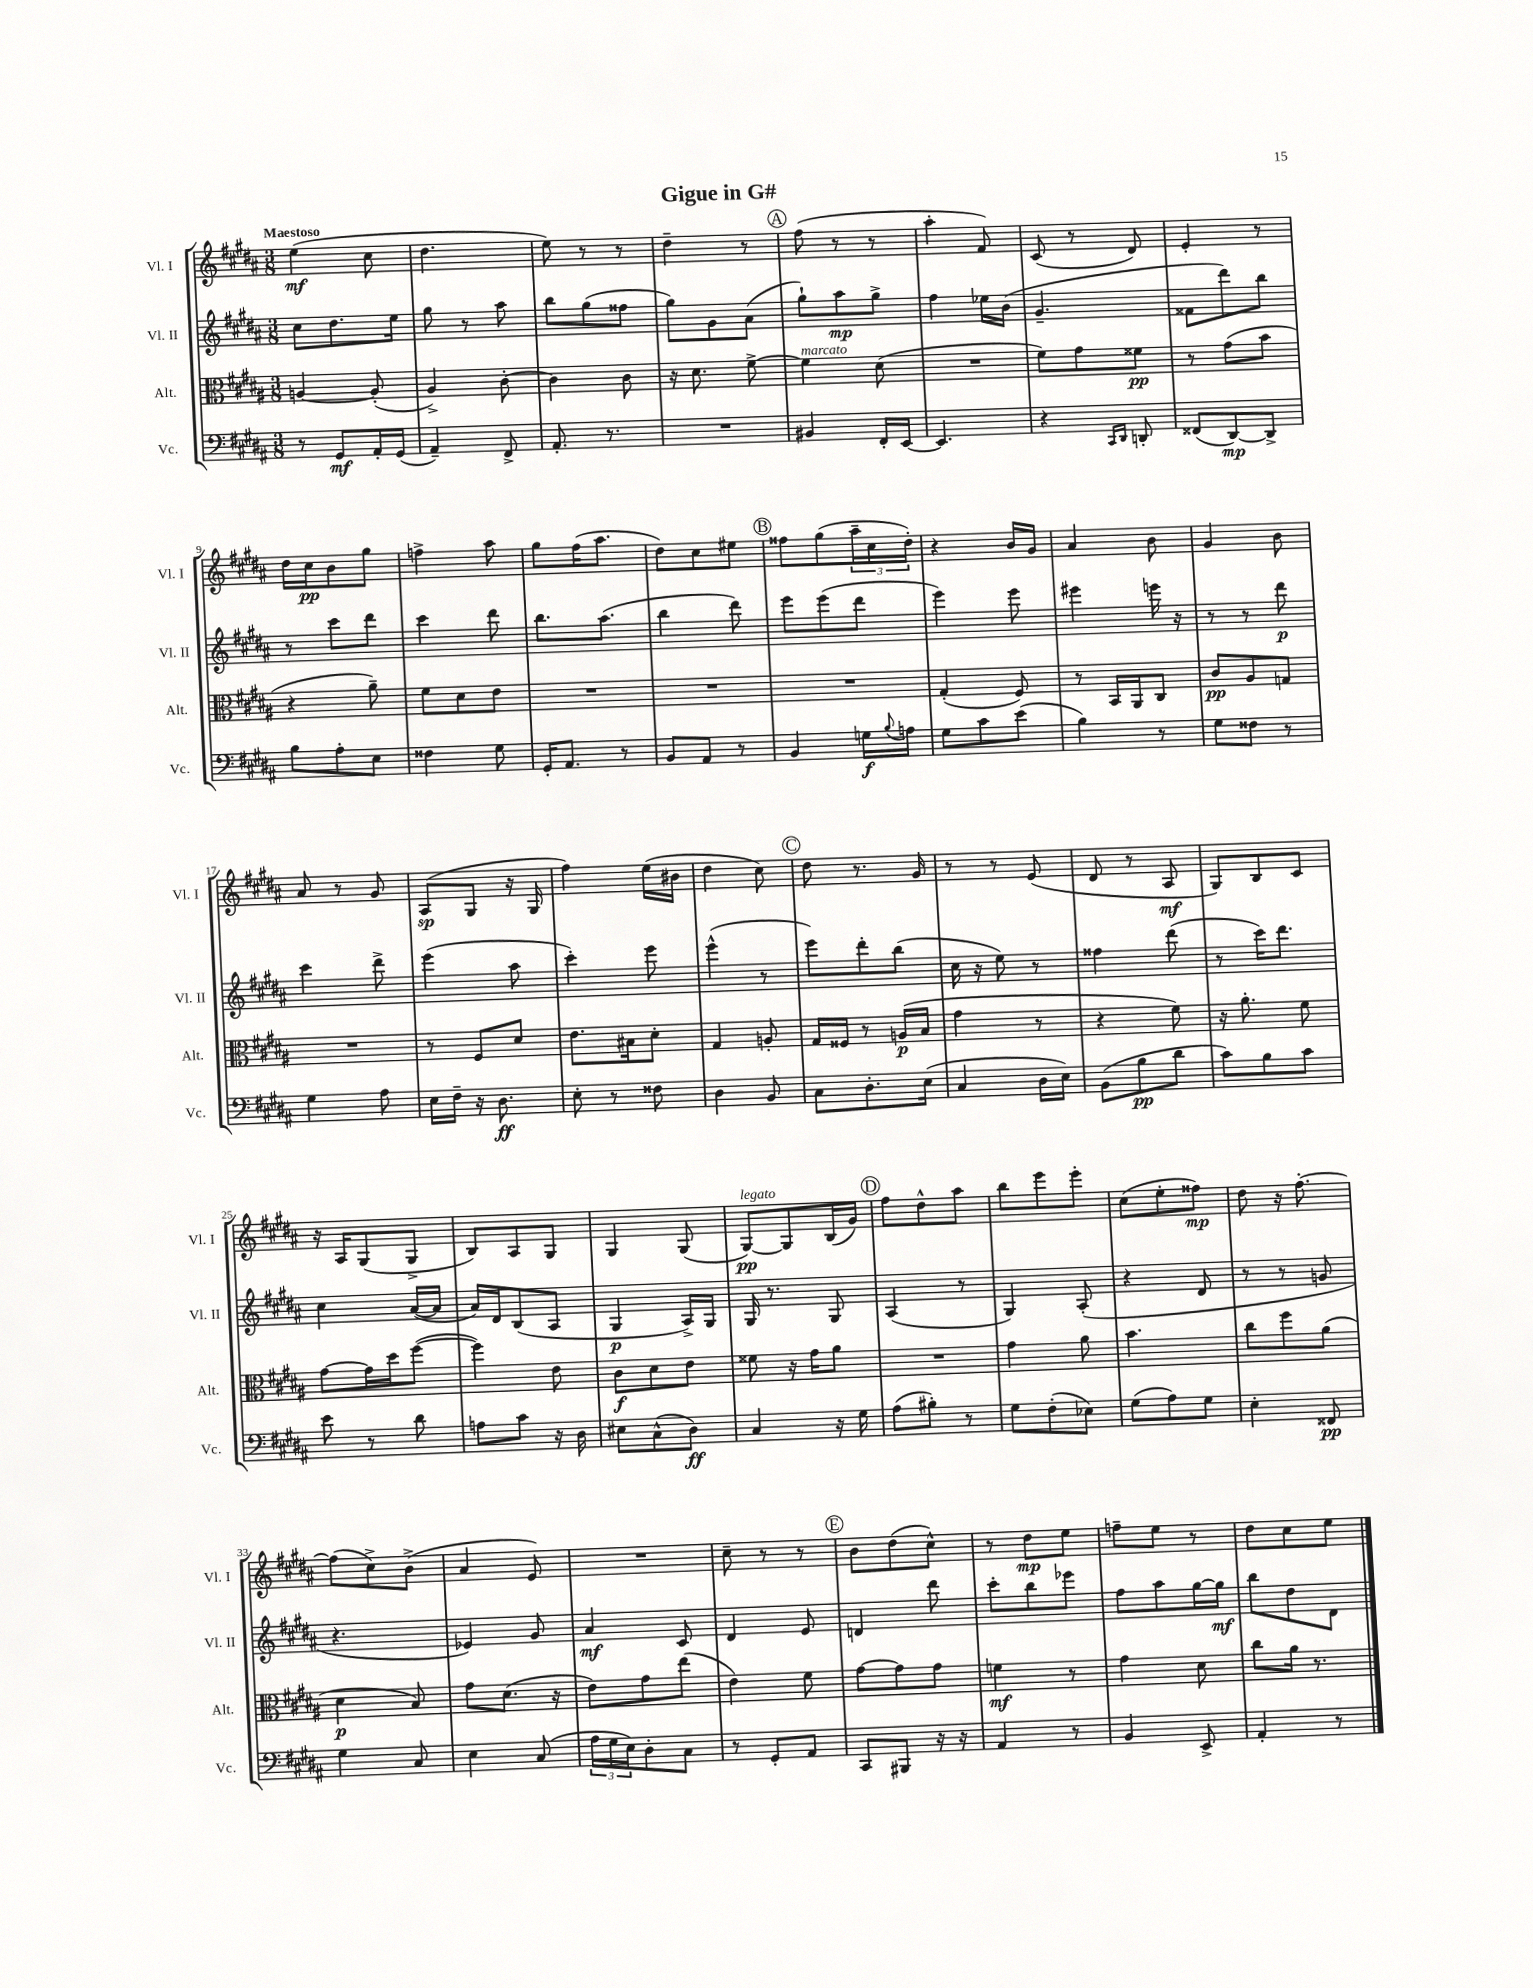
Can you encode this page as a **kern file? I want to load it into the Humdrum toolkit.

**kern	**kern	**kern	**kern
*staff4	*staff3	*staff2	*staff1
*clefF4	*clefC3	*clefG2	*clefG2
*k[f#c#g#d#a#]	*k[f#c#g#d#a#]	*k[f#c#g#d#a#]	*k[f#c#g#d#a#]
*M3/8	*M3/8	*M3/8	*M3/8
8r	[4A	8cc#	(4ee
8GG#	.	8.dd#	.
16AA#'	(8A']	.	8cc#
(16GG#	.	16ee	.
=	=	=	=
4AA#~)	4A#^)	8gg#	4.dd#
.	.	8r	.
8FF#^	[8c#'	8aa#	.
=	=	=	=
8.AA#'	4c#]	8bb	8ee)
.	.	(8gg#	8r
8.r	.	.	.
.	8c#	8ff##	8r
=	=	=	=
4.r	16r	8gg#)	4dd#~
.	8.d#	.	.
.	.	8g#	.
.	[8f#^	(8a#	8r
=	=	=	=
4BB#	4f#]	8gg#`)	(8ff#
.	.	8aa#	8r
16FF#'	(8d#	8gg#^	8r
[16EE	.	.	.
=	=	=	=
4.EE]	4.r	4ff#	4aa#'
.	.	16ee-	8f#)
.	.	(16b	.
=	=	=	=
4r	8f#)	4.g#~	(8c#
.	8g#	.	8r
16qqCC#	.	.	.
16qqDD#	.	.	.
8DD'	8f##	.	8d#)
=	=	=	=
(8FF##	8r	8f##	4e'
[8DD#)	(8g#	8ddd#)	.
8DD#^]	8b	8bb	8r
=	=	=	=
8B	4r	8r	16dd#
.	.	.	16cc#
8A#'	.	8ccc#	8b
8E	8a#~)	8ddd#	8gg#
=	=	=	=
4F##	8f#	4ccc#	4ff^
.	8d#	.	.
8G#	8e	8ddd#	8aa#
=	=	=	=
16GG#'	4.r	8.bb	8gg#
8.AA#	.	.	.
.	.	.	(16ff#
.	.	(8.aa#	8.aa#
8r	.	.	.
=	=	=	=
8BB	4.r	4bb	8dd#)
8AA#	.	.	8cc#
8r	.	8ddd#)	8ee#
=	=	=	=
4BB	4.r	8eee	8ff##
.	.	(8eee	(8gg#
16G	.	8ddd#	24aa#~
.	.	.	24cc#
8qqB	.	.	.
16A	.	.	.
.	.	.	24dd#')
=	=	=	=
8G#	(4G#'	4eee)	4r
8c#	.	.	.
(8e	8F#)	8eee	16b
.	.	.	16g#
=	=	=	=
4B)	8r	4eee#	4a#
.	16BB	.	.
.	16AA#	.	.
8r	8C#	16eee	8b
.	.	16r	.
=	=	=	=
8G#	8c#	8r	4g#
8F##	8A#	8r	.
8r	8G	8ddd#	8b
=	=	=	=
4G#	4.r	4ccc#	8a#
.	.	.	8r
8A#	.	8ddd#^	8g#
=	=	=	=
16E	8r	(4eee	(8A#
16F#~	.	.	.
16r	8F#	.	8G#
8.D#	.	.	.
.	8d#	8aa#	16r
.	.	.	16G#
=	=	=	=
8E'	8.e	4ccc#')	4ff#)
8r	.	.	.
.	16B#	.	.
8F##	8d#'	8eee	(16ee
.	.	.	16b#
=	=	=	=
4D#	4G#	(4eee^^	4dd#
8BB	8A'	8r	8cc#)
=	=	=	=
8C#	16G#	8eee)	8dd#
.	16F##	.	.
8.D#'	8r	8ddd#'	8.r
.	(16A	(8bb	.
(16E	16B	.	16g#
=	=	=	=
4C#	4g#	16cc#	8r
.	.	16r	.
.	.	8ee)	8r
16D#	8r	8r	(8e
16E)	.	.	.
=	=	=	=
(8BB	4r	4ff##	8d#
8B	.	.	8r
8d#	8f#)	(8ddd#	8A#
=	=	=	=
8c#)	16r	8r	8G#)
.	8.a#'	.	.
8B	.	16ccc#)	8B
.	.	8.ddd#	.
8c#	8f#	.	8c#
=	=	=	=
8e	[8g#	4cc#	16r
.	.	.	16A#
8r	16g#]	.	(8G#
.	16dd#	.	.
8d#	([8ff#	([16a#	8G#^
.	.	16a#]	.
=	=	=	=
8A	4ff#])	16a#)	8B)
.	.	16d#	.
8c#	.	(8B	8A#
16r	8e	8A#	8G#
16D#	.	.	.
=	=	=	=
8E#	8c#	4G#	4G#
(8C#^^	8d#	.	.
8D#)	8e	16A#^)	(8G#
.	.	16G#	.
=	=	=	=
4C#	8f##	16G#	[8G#)
.	.	8.r	.
.	16r	.	8G#]
.	16g#	.	.
16r	8a#	8G#	(16B
16G#	.	.	16g#)
=	=	=	=
(8A#	4.r	(4A#	8ff#
8B#')	.	.	8dd#^^
8r	.	8r	8aa#
=	=	=	=
8G#	4g#	4G#)	8bb
(8F#'	.	.	8eee
8E-)	8a#	(8A#'	8eee'
=	=	=	=
(8G#	4.b	4r	(8cc#
8A#)	.	.	8ee'
8G#	.	8d#	8ff##)
=	=	=	=
4E'	8cc#	8r	8dd#
.	8ff#	8r	16r
.	.	.	[8.ff#'
8FF##	(8a#	8g	.
=	=	=	=
4G#	4d#	4.r	(8ff#]
.	.	.	8cc#^)
8C#	8B)	.	(8b^
=	=	=	=
4E	8g#	4e-)	4a#
.	(8.d#	.	.
(8C#	.	8g#	8e)
.	16r	.	.
=	=	=	=
24A#	8e)	4a#	4.r
24G#	.	.	.
24E)	.	.	.
8D#'	8g#	.	.
8C#	(8ee	8c#	.
=	=	=	=
8r	4e)	4d#	8cc#~
8GG#'	.	.	8r
8AA#	8f#	8e	8r
=	=	=	=
8CC#	[8g#	4d	8b
8BBB#	8g#]	.	(8dd#
16r	8g#	8ddd#	8cc#^^)
16r	.	.	.
=	=	=	=
4AA#	4f	8ccc#'	8r
.	.	8bb	8dd#
8r	8r	8eee-	8ee
=	=	=	=
4BB	4g#	8ff#	8ff~
.	.	8aa#	8ee
8EE^	8d#	[16gg#	8r
.	.	16gg#]	.
=	=	=	=
4AA#'	8cc#	8bb	8dd#
.	16a#	8dd#	8cc#
.	8.r	.	.
8r	.	8d#	8ee
==	==	==	==
*-	*-	*-	*-
